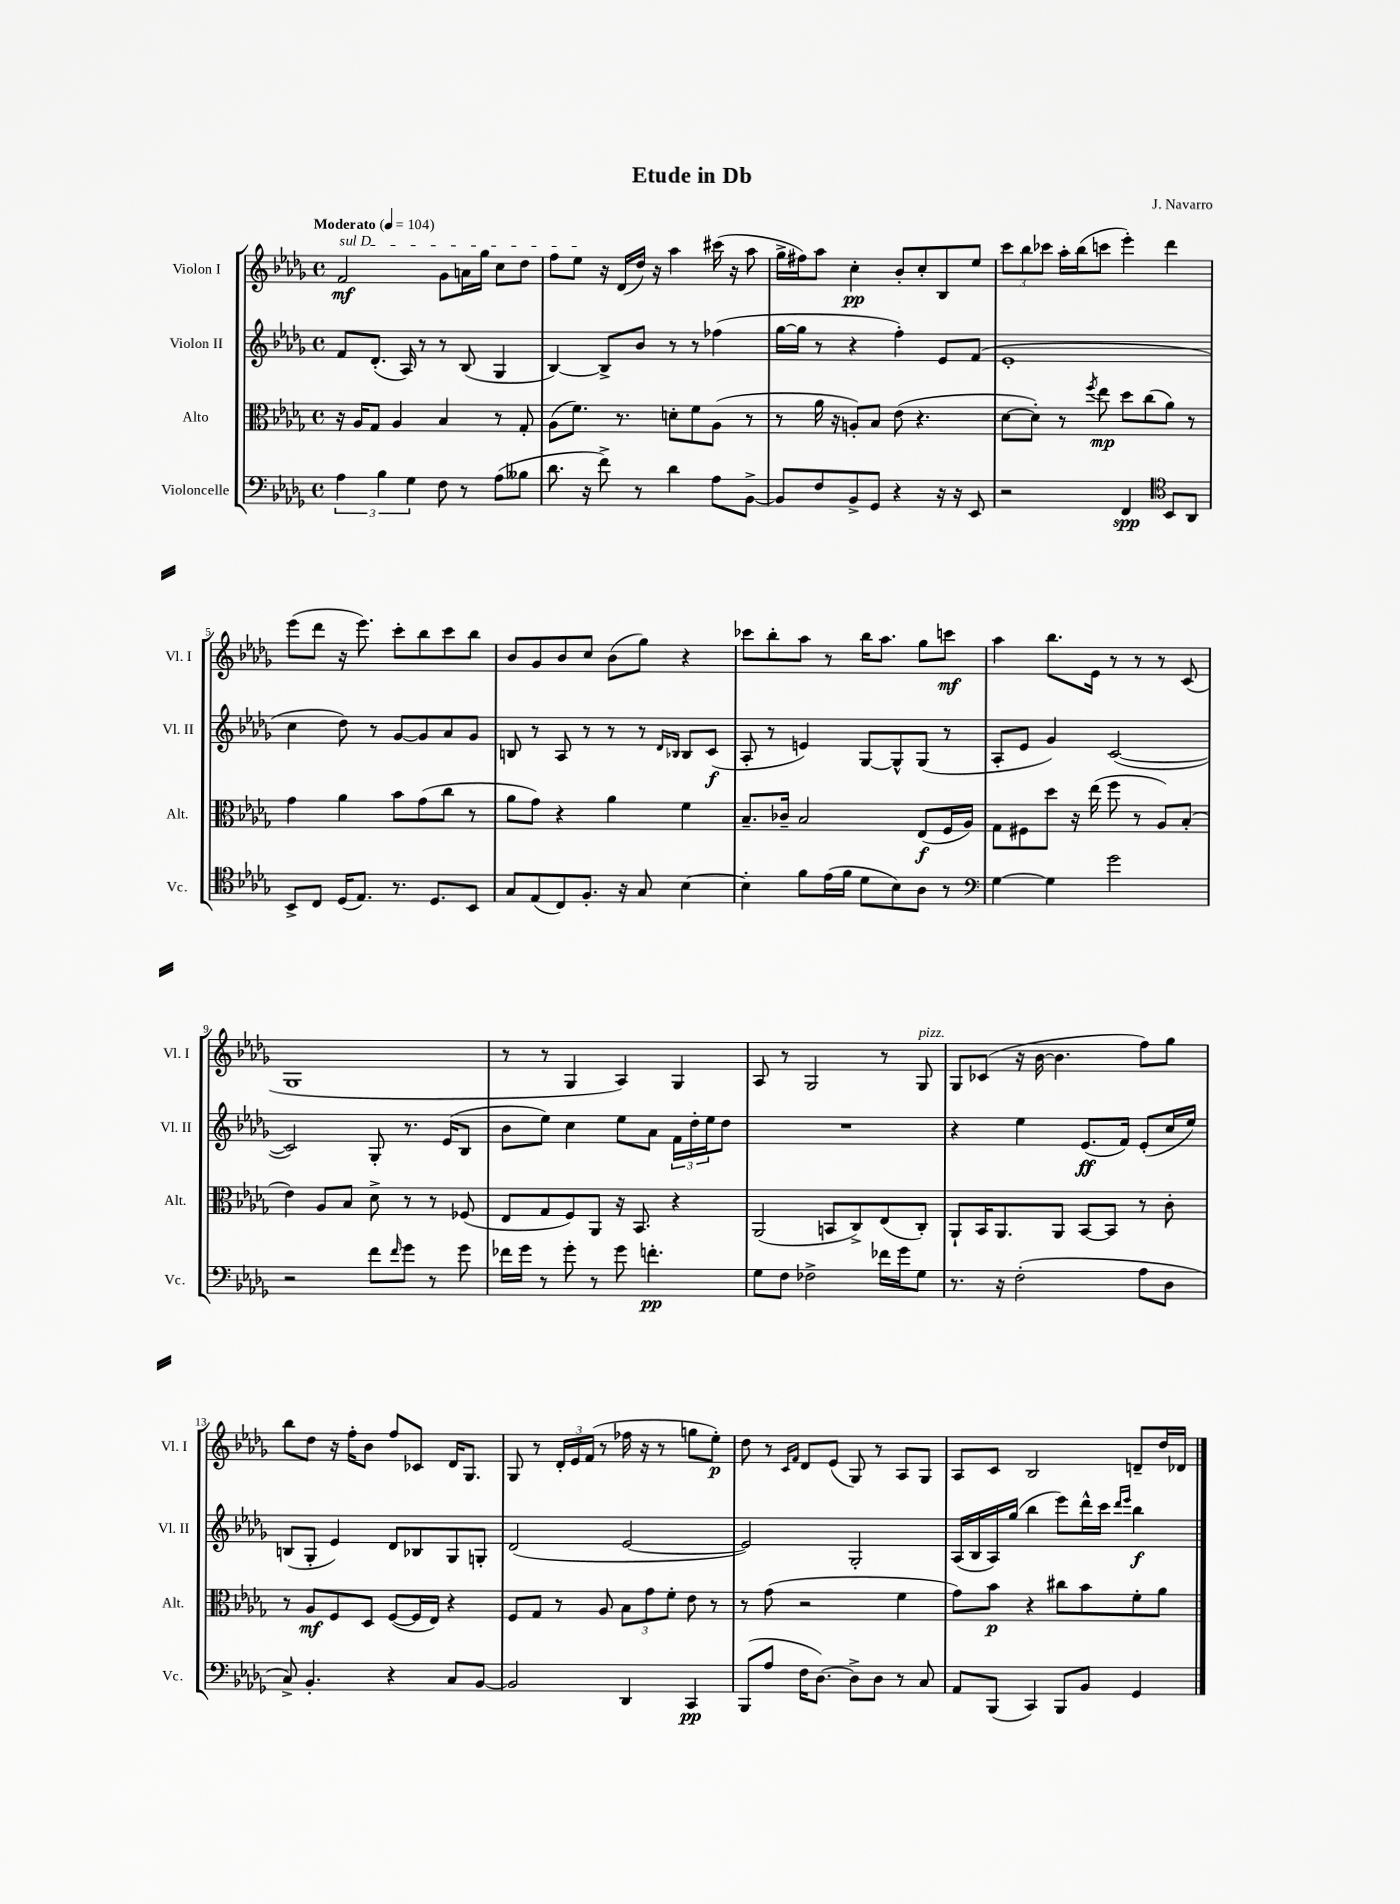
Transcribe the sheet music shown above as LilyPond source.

\header { title = "Etude in Db" composer = "J. Navarro" }
<<
\new StaffGroup <<
\new Staff = "s0" \with { instrumentName = "Violon I" shortInstrumentName = "Vl. I" } {
    \clef treble \key des \major \defaultTimeSignature \time 4/4 \tempo "Moderato" 4 = 104
    \once \override TextSpanner.bound-details.left.text = \markup { \italic "sul D" } f'2\mf\startTextSpan ges'8 a'16 ges''16 c''8 des''8 |
    f''8 ees''8\stopTextSpan r16 des'16( des''16) r16 aes''4 cis'''16( r16 aes''8 |
    ges''16-> fis''16) aes''8 c''4-.\pp bes'8-. c''8-. bes8 ees''8 |
    \tuplet 3/2 { c'''8 bes''8 ces'''8 } aes''16-. bes''16( c'''8 ees'''4-.) des'''4 |
    ees'''8( des'''8 r16 ees'''8.) c'''8-. bes''8 c'''8 bes''8 |
    bes'8 ges'8 bes'8 c''8 bes'8( ges''8) r4 |
    ces'''8 bes''8-. aes''8 r8 bes''16 aes''8. ges''8 c'''8\mf |
    aes''4 bes''8. ees'16 r8 r8 r8 c'8( |
    ges1 |
    r8 r8 ges4 aes4) ges4 |
    aes8 r8 ges2 r8 ges8^\markup { \italic "pizz." } |
    ges8 ces'8( r16 bes'16~ bes'4. f''8) ges''8 |
    bes''8 des''8 r16 f''16-. bes'8 f''8 ces'8 des'16 ges8. |
    ges8 r8 \tuplet 3/2 { des'16-. ees'16 f'16( } r8 fes''16 r16 r8 g''8 ees''8-.\p) |
    des''8 r8 \grace { c'16 f'16 } des'8 ees'8( ges8) r8 aes8 ges8 |
    aes8 c'8 bes2 d'8-- des''16 des'16 \bar "|." |
}
\new Staff = "s1" \with { instrumentName = "Violon II" shortInstrumentName = "Vl. II" } {
    \clef treble \key des \major \defaultTimeSignature \time 4/4
    f'8 des'8.-.( aes16) r8 r8 bes8( ges4 |
    bes4~) bes8-> bes'8 r8 r8 fes''4( |
    ges''16~ ges''16 r8 r4 f''4-.) ees'8 f'8( |
    ees'1-. |
    c''4 des''8) r8 ges'8~ ges'8 aes'8 ges'8 |
    b8 r8 aes8 r8 r8 r8 \grace { des'16 bes16 } bes8 c'8\f( |
    aes8-. r8 e'4) ges8~ ges8-^ ges8( r8 |
    aes8-. ees'8 ges'4) c'2~( |
    c'2) ges8-. r8. ees'16( bes8 |
    bes'8 ees''8) c''4 ees''8 aes'8 \tuplet 3/2 { f'16 des''16-. ees''16 } des''8 |
    R1 |
    r4 ees''4 ees'8.\ff( f'16) ees'8-.( c''16 ees''16) |
    b8( ges8-. ees'4) des'8 bes8 ges8 g8-. |
    des'2( ees'2~ |
    ees'2) ges2-. |
    aes16( bes16 aes16) ges''16( bes''4 ees'''8) des'''16-^ c'''16 \grace { des'''16 ees'''16 } bes''4\f \bar "|." |
}
\new Staff = "s2" \with { instrumentName = "Alto" shortInstrumentName = "Alt." } {
    \clef alto \key des \major \defaultTimeSignature \time 4/4
    r16 aes16 ges8 aes4 bes4 r8 ges8-. |
    aes8( f'8.) r8. d'8-. f'8 aes8( r8 |
    r8 aes'16 r16 a8-.) bes8 ees'8( r4. |
    des'8~ des'8-.) r8 \acciaccatura { f''8 } ees''8\mp des''8 c''8( aes'8) r8 |
    ges'4 aes'4 bes'8 ges'8( c''8 r8 |
    aes'8 ges'8) r4 aes'4 f'4 |
    bes8.-- ces'16-- bes2 ees8\f( f16 aes16) |
    ges8 fis8 des''8 r16 ees''16( f''8 r8 aes8) bes8-.( |
    ees'4) aes8 bes8 des'8-> r8 r8 fes8( |
    ees8 ges8 f8) aes,8 r16 bes,8. r4 |
    aes,2( b,8 c8->) ees8( c8-.) |
    aes,8-! bes,16 aes,8. aes,8 bes,8~ bes,8 r8 c'8-. |
    r8 aes8\mf f8 des8 f8~( f16 ees16) r4 |
    f8 ges8 r8 aes8 \tuplet 3/2 { bes8 ges'8 f'8-. } ees'8 r8 |
    r8 ges'8( r2 f'4 |
    ges'8) bes'8\p r4 cis''8 bes'8 f'8-. aes'8 \bar "|." |
}
\new Staff = "s3" \with { instrumentName = "Violoncelle" shortInstrumentName = "Vc." } {
    \clef bass \key des \major \defaultTimeSignature \time 4/4
    \tuplet 3/2 { aes4 bes4 ges4 } f8 r8 aes8( beses8 |
    des'8. r16 f'8->) r8 des'4 aes8 bes,8~-> |
    bes,8 f8 bes,8-> ges,8 r4 r16 r16 ees,8 |
    r2 f,4\spp \clef tenor bes,8 aes,8 |
    bes,8-> c8 des16( ees8.) r8. des8. bes,8 |
    ges8 ees8( c8) f8.-. r16 ges8 bes4~ |
    bes4-. f'8 ees'16( f'16 des'8 bes8) aes8 r8 |
    \clef bass ges4~ ges4 ges'2 |
    r2 f'8 \grace { f'16 } ges'8 r8 ges'8 |
    fes'16 ges'16 r8 ges'8-. r8 ges'8 f'4.-.\pp |
    ges8 f8 fes2-> fes'16 ges'16 ges8 |
    r8. r16 f2-.( aes8 des8 |
    c8->) bes,4.-. r4 c8 bes,8~ |
    bes,2 des,4 c,4\pp |
    bes,,8( aes8 f16 des8.~) des8-> des8 r8 c8 |
    aes,8 bes,,8( c,4) bes,,8 bes,8 ges,4 \bar "|." |
}
>>
>>
